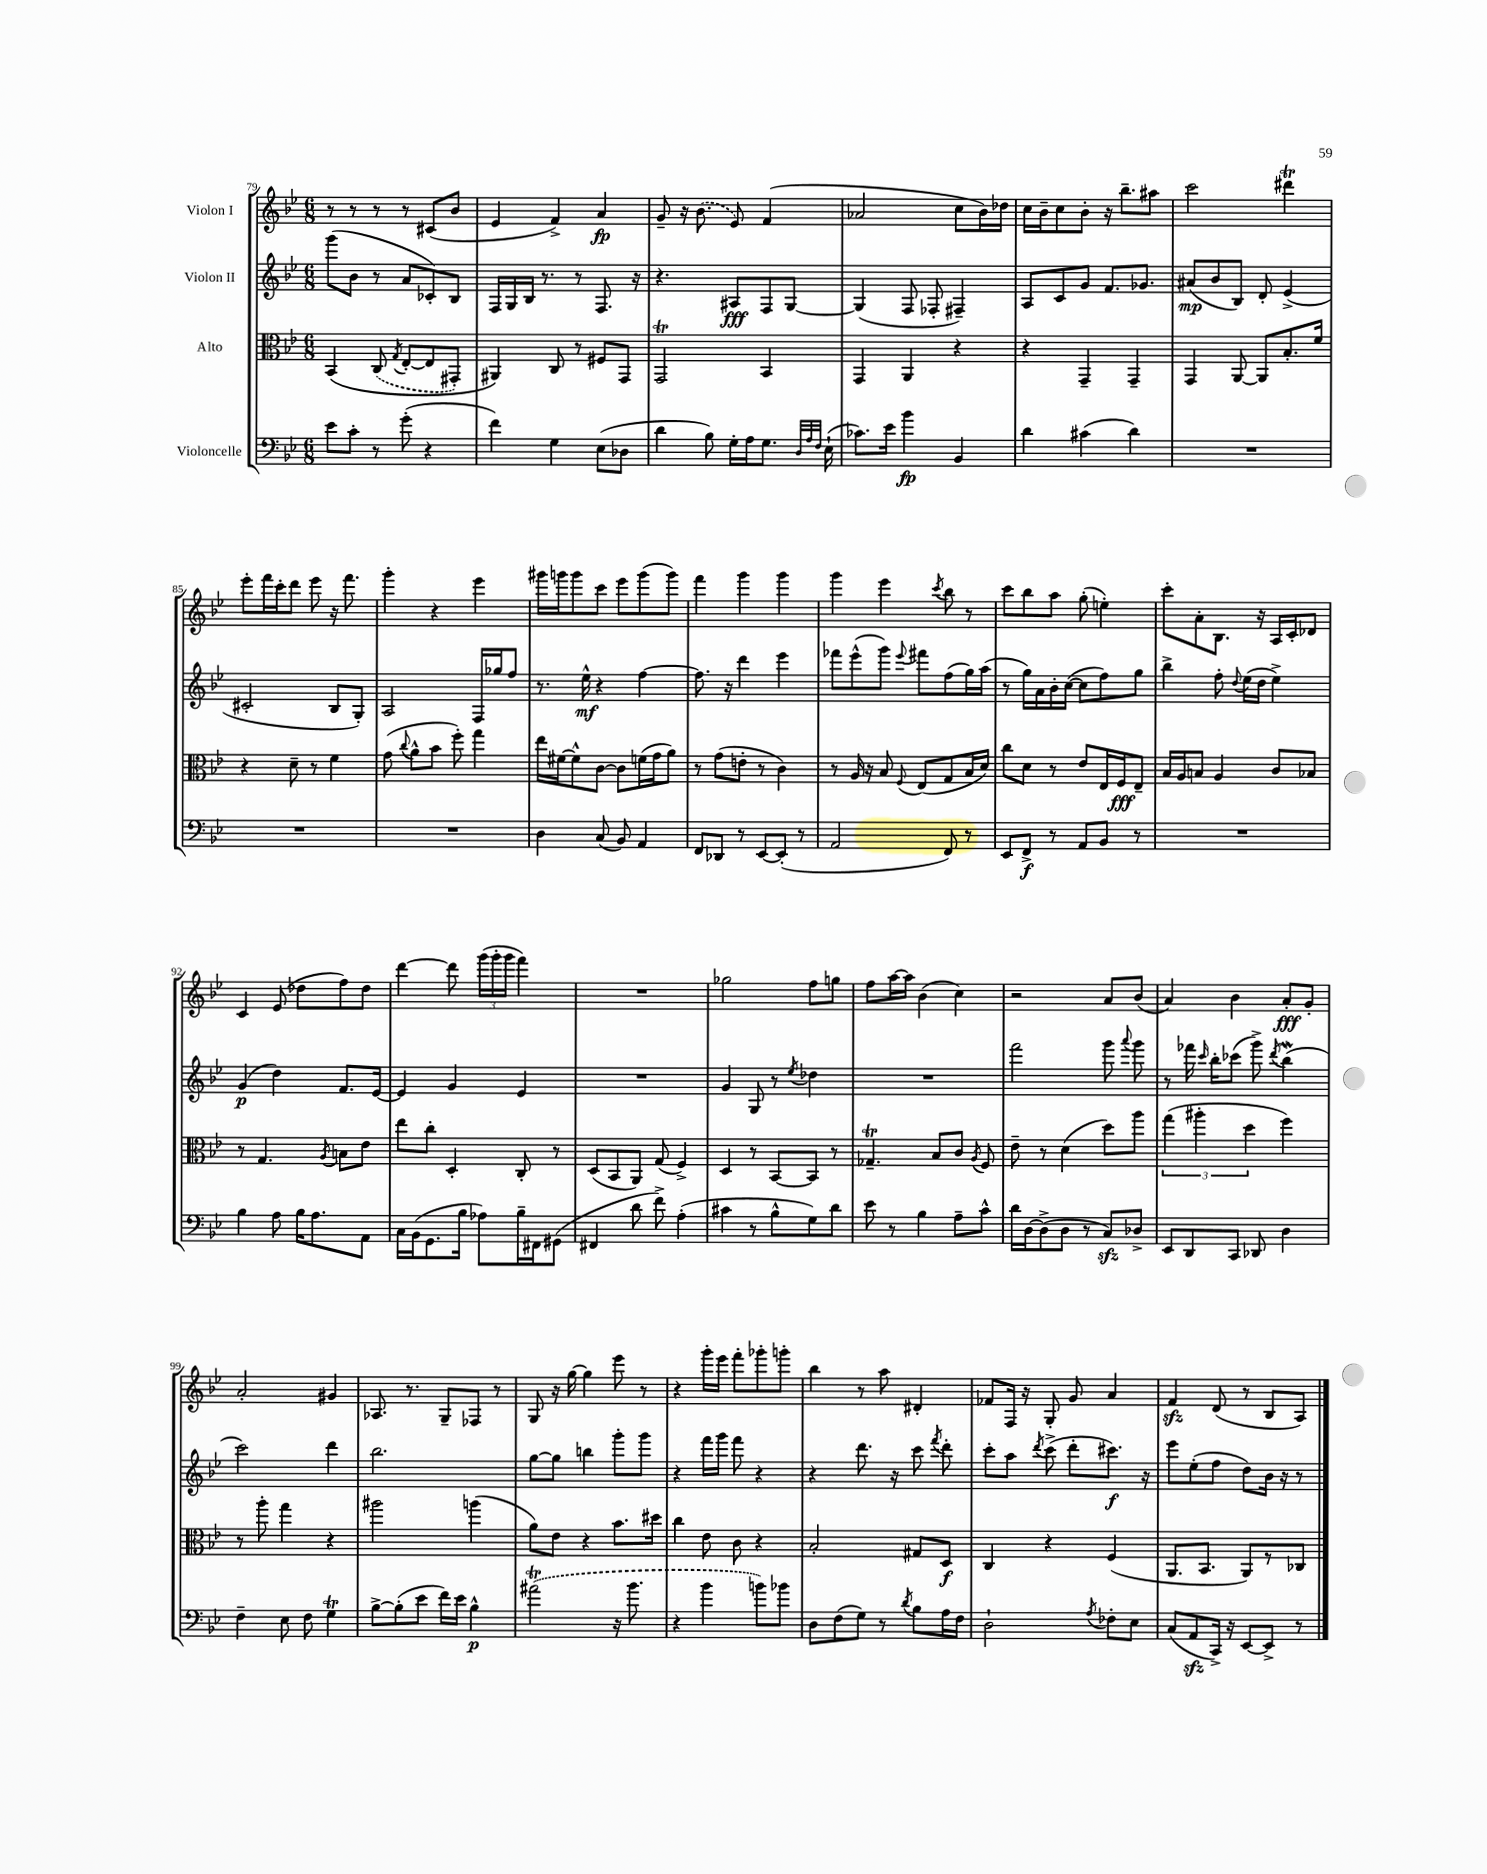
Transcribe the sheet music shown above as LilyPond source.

<<
\new StaffGroup <<
\new Staff = "s0" \with { instrumentName = "Violon I" } {
    \clef treble \key bes \major \numericTimeSignature \time 6/8
    \autoBeamOff r8 r8 r8 r8 cis'8[( bes'8] |
    ees'4 f'4->) a'4\fp |
    g'8-- r16 \once \slurDashed bes'8.( ees'8) f'4( |
    aes'2 c''8[ bes'16) des''16] |
    c''16[ bes'16-- c''8 bes'8]-. r16 bes''8.[-- ais''8] |
    c'''2 dis'''4\trill |
    ees'''8[-. f'''16 c'''16-. d'''8] ees'''8 r16 f'''8. |
    g'''4-. r4 ees'''4 |
    gis'''16[ g'''16 g'''8 c'''8] ees'''8[ g'''8( g'''8]) |
    f'''4 g'''4 g'''4 |
    g'''4 ees'''4 \acciaccatura { c'''8 } bes''8 r8 |
    c'''8[ bes''8 a''8] g''8-.( e''4-.) |
    c'''8[-. a'8-. bes8.] r16 a16[ c'16-. des'8] |
    c'4 ees'8( des''8[ f''8) des''8] |
    d'''4~ d'''8 \tuplet 3/2 { g'''16[( g'''16-. g'''16] } f'''4) |
    R2. |
    ges''2 f''8[ g''8] |
    f''8[ a''16~ a''16] bes'4( c''4) |
    r2 a'8[ bes'8]( |
    a'4) bes'4 a'8[-.\fff g'8]-. |
    a'2-. gis'4 |
    aes8. r8. g8[-- fes8] r8 |
    g8 r16 g''16~ g''4 ees'''8 r8 |
    r4 g'''16[-. ees'''16] f'''8[-. ges'''8-. g'''8]-. |
    bes''4 r8 a''8 dis'4-. |
    fes'8[ f16] r16 g8-. g'8 a'4 |
    f'4\sfz d'8( r8 bes8[ a8]) \bar "|." |
}
\new Staff = "s1" \with { instrumentName = "Violon II" } {
    \clef treble \key bes \major \numericTimeSignature \time 6/8
    \autoBeamOff g'''8[( bes'8] r8 a'8[ ces'8-.) bes8] |
    f16[ g16 bes16] r8. r8 f8. r16 |
    r4. ais8[\fff f8 g8]~ |
    g4( f8 fes8-. fis4--) |
    a8[ c'8 g'8] f'8.[ ges'8.] |
    ais'8[\mp( bes'8 bes8]) d'8-. ees'4->( |
    cis'2-. bes8[ g8]-.) |
    a2 f16[ ges''16 f''8] |
    r8. ees''16-^\mf r4 f''4~ |
    f''8. r16 d'''4 ees'''4 |
    fes'''8[ ees'''8-^( g'''8]) \appoggiatura { ees'''8 } fis'''8[ f''8( g''16) a''16]( |
    r8 g''16[) a'16 bes'16-. c''16]~( c''8[ f''8) g''8] |
    bes''4-> f''8-. \appoggiatura { d''8 } ees''16[( d''16] ees''4->) |
    g'4\p( d''4) f'8.[ ees'16]~ |
    ees'4 g'4 ees'4 |
    R2. |
    g'4 g8 r8 \acciaccatura { ees''8 } des''4 |
    R2. |
    f'''2 g'''8 \appoggiatura { a'''8 } g'''8 |
    r8 fes'''16 \grace { c'''16 } bes''16[-. ces'''8]( g'''8->) \acciaccatura { d'''8 } bes''4\mordent( |
    c'''2) d'''4 |
    bes''2. |
    g''8[~ g''8] b''4 g'''8[-. g'''8] |
    r4 f'''16[ g'''16] f'''8 r4 |
    r4 d'''8. r16 c'''8 \acciaccatura { f'''8 } d'''8-. |
    c'''8[-. a''8] \acciaccatura { d'''8 } c'''8->( d'''8[-. cis'''8.]\f) r16 |
    ees'''8[ ees''8-.( f''8] d''8[) bes'16] r16 r8 \bar "|." |
}
\new Staff = "s2" \with { instrumentName = "Alto" } {
    \clef alto \key bes \major \numericTimeSignature \time 6/8
    \autoBeamOff bes,4\( \once \slurDashed c8( \acciaccatura { g8 } ees8[~-. ees8 gis,8]-.) |
    ais,4\) c8 r8 fis8[ g,8] |
    g,2\trill bes,4 |
    g,4 a,4 r4 |
    r4 g,4-- g,4-- |
    g,4 a,8~ a,8[ bes8.-. f'16] |
    r4 d'8-- r8 f'4 |
    g'8( \appoggiatura { c''8 } a'8[-^ bes'8] f''8-.) g''4 |
    ees''16[ fis'16~ fis'8-^ c'8]~ c'8[ f'16( g'16 a'8]) |
    r8 g'8[( e'8]-. r8 c'4) |
    r8 a16 r16 bes8 \appoggiatura { f8 } ees8[( g8 bes16 d'16]) |
    c''8[ d'8] r8 ees'8[ ees16 f16\fff ees8]-- |
    bes16[ a16 b8] a4 c'8[ bes8] |
    r8 g4. \acciaccatura { a8 } b8[ ees'8] |
    ees''8[ c''8]-. d4-. c8-. r8 |
    d8[( bes,8 a,8]) g8( f4->) |
    d4 r8 bes,8[~ bes,8] r8 |
    ges4.--\trill bes8[ c'8] \acciaccatura { a8 } f8 |
    ees'8-- r8 d'4( d''8[) a''8] |
    \tuplet 3/2 { g''4( ais''4-. d''4 } f''4) |
    r8 a''8-. g''4 r4 |
    ais''2 a''4( |
    a'8[) ees'8] r4 bes'8.[ dis''16] |
    c''4 ees'8 c'8 r4 |
    bes2-. gis8[ d8]\f |
    c4 r4 f4( |
    a,8.[ bes,8.] a,8[) r8 ces8] \bar "|." |
}
\new Staff = "s3" \with { instrumentName = "Violoncelle" } {
    \clef bass \key bes \major \numericTimeSignature \time 6/8
    \autoBeamOff ees'8[ c'8]-. r8 g'8-.( r4 |
    f'4) g4 ees8[( des8] |
    d'4 bes8) g16[-. a16 g8.] \grace { d32[ a32 f32] } ees16-!( |
    ces'8.[) ees'16] bes'4\fp bes,4 |
    d'4 cis'4( d'4) |
    R2. |
    R2. |
    R2. |
    d4 c8( bes,8) a,4 |
    f,8[ des,8] r8 ees,8[~ ees,8]-.( r8 |
    a,2 f,8) r8 |
    ees,8[ f,8]->\f r8 a,8[ bes,8] r8 |
    R2. |
    bes4 a8 bes16[ a8. a,8] |
    c16[ bes,16( g,8. bes16] aes8[) bes16-- fis,16 gis,8]( |
    fis,4 d'8 f'8->) a4-.( |
    cis'4 r8 bes8[-^ g8) d'8] |
    ees'8 r8 bes4 a8[-- c'8]-^ |
    d'16[ d16~ d8->( d8] r8 c8[\sfz) des8]-> |
    ees,8[ d,8 c,8] des,8 d4 |
    f4-- ees8 f8 g4\trill |
    bes8[~-> bes8-.( ees'8] f'16[) ees'16] bes4-^\p |
    \once \slurDashed ais'2\trill( r16 bes'8. |
    r4 bes'4 b'8[) bes'8] |
    d8[ f8( g8]) r8 \acciaccatura { d'8 } bes8[ a16 f16] |
    d2-! \acciaccatura { a8 } fes8[-. ees8] |
    c8[( a,8\sfz c,16]->) r16 ees,8[~ ees,8]-> r8 \bar "|." |
}
>>
>>
\layout { \context { \Score currentBarNumber = #79 } }
